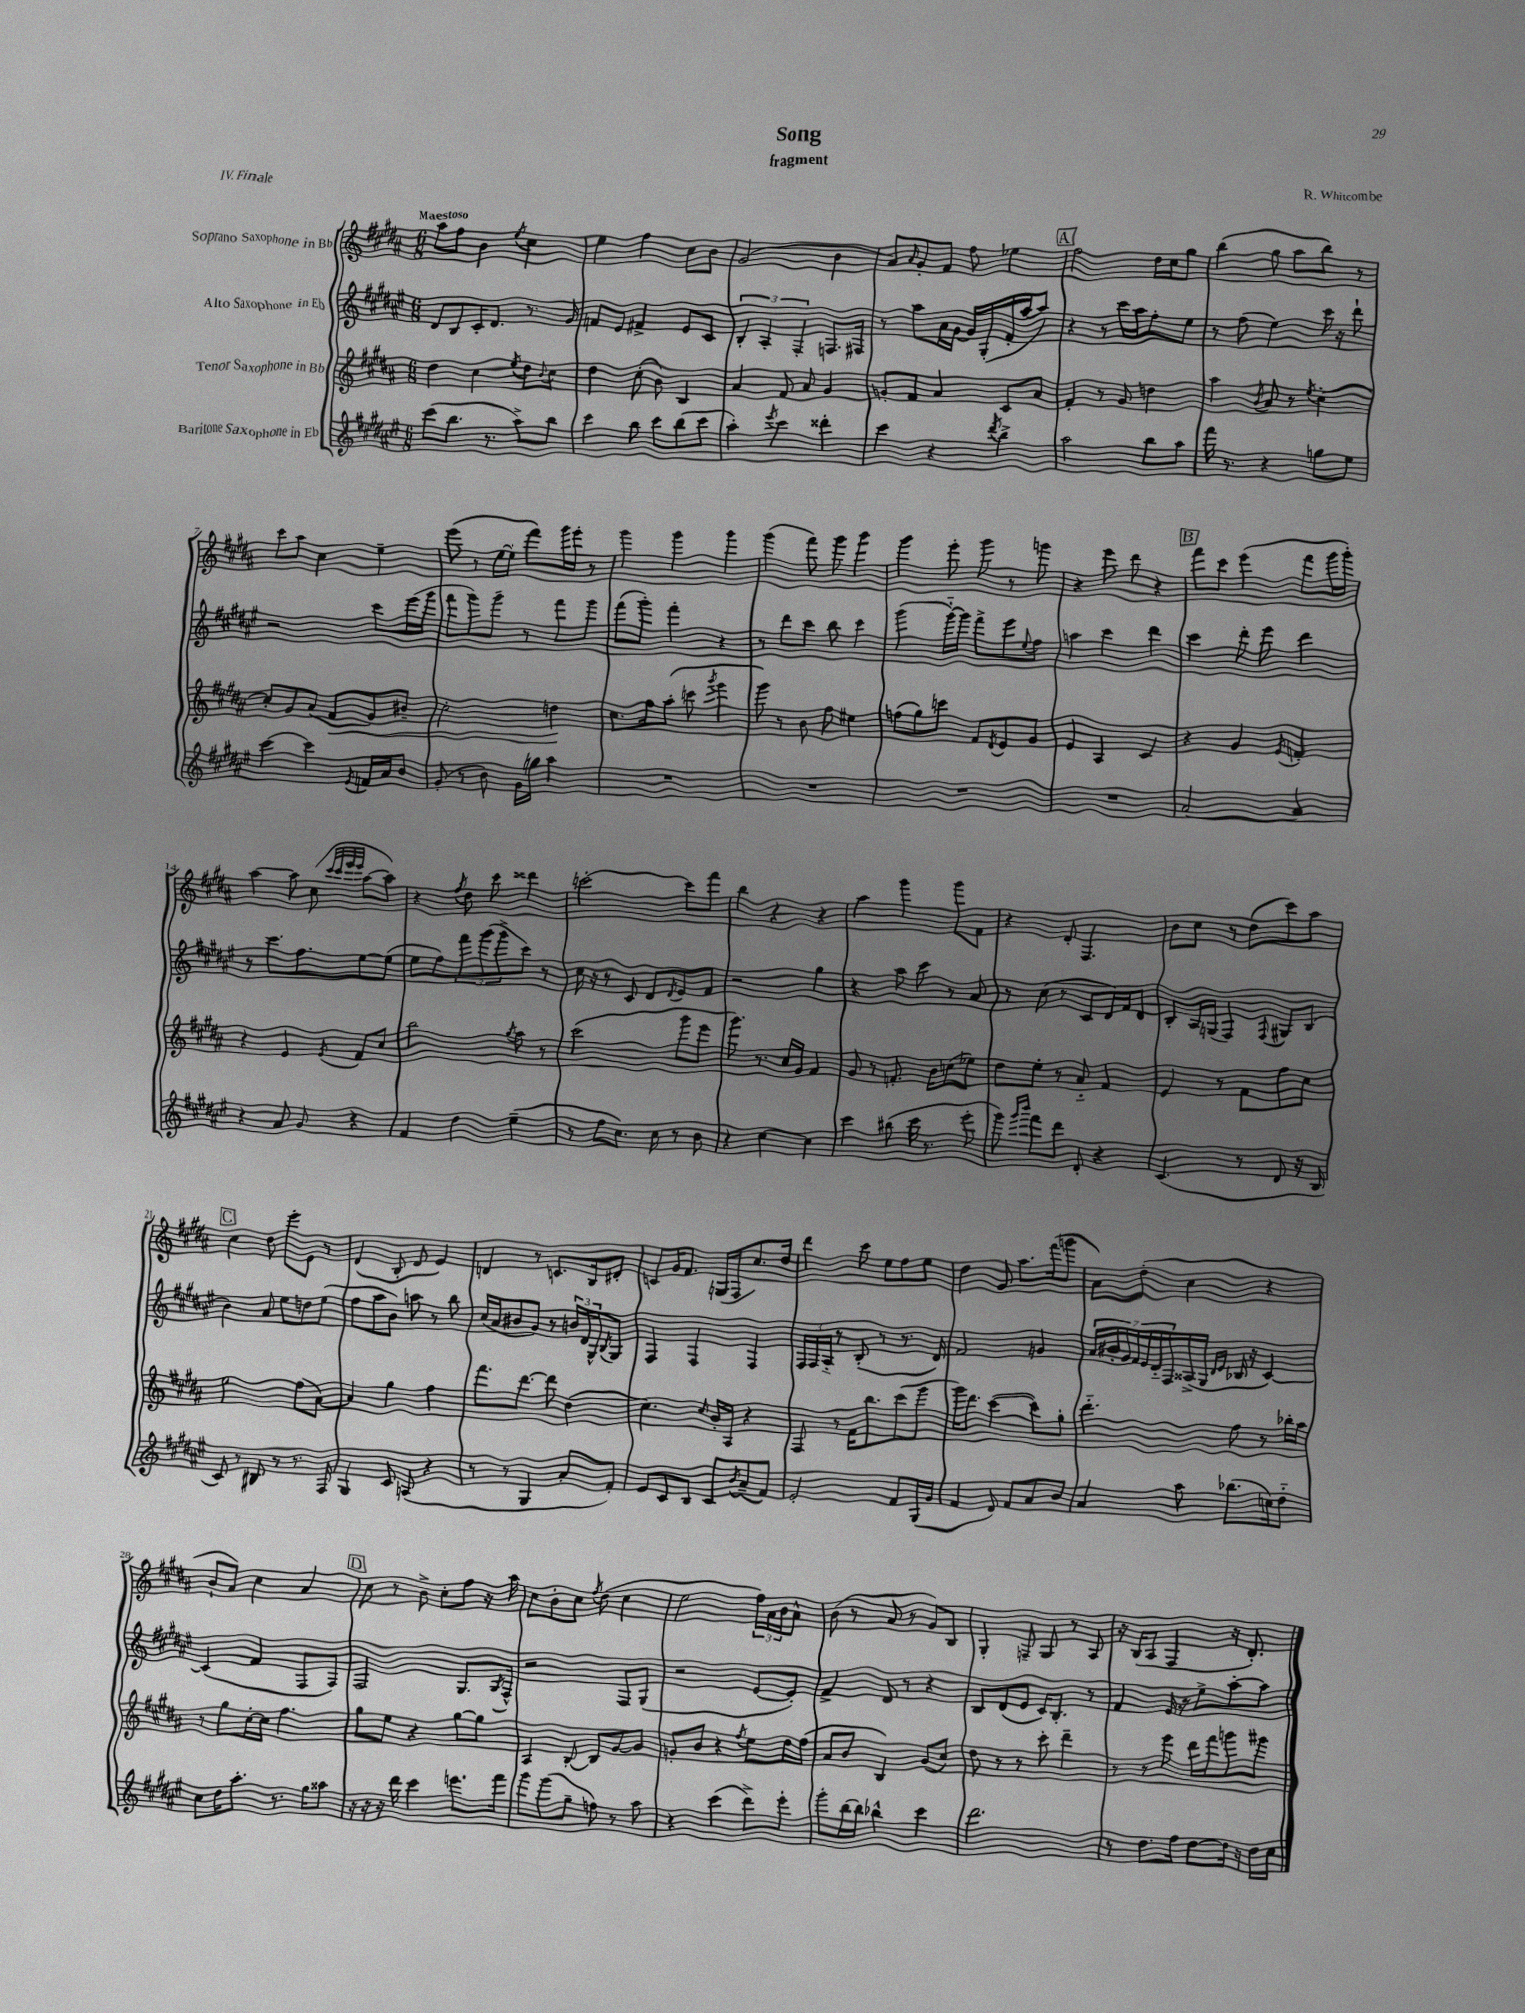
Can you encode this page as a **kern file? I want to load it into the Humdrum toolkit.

**kern	**kern	**kern	**kern
*staff4	*staff3	*staff2	*staff1
*clefG2	*clefG2	*clefG2	*clefG2
*k[f#c#g#d#a#e#]	*k[f#c#g#d#a#]	*k[f#c#g#d#a#e#]	*k[f#c#g#d#a#]
*M6/8	*M6/8	*M6/8	*M6/8
(8ccc#\L	4dd#\	8d#/L	8aa#\L
8.bb\J	.	8B/	8ff#\J
.	4cc#\	16c#'/K	4b\
8.r	.	8.d#/J	.
.	8qee/	.	8qee/
8aa#^\L)	8dd#\L	8.r	4cc#\
.	8qqb/	.	.
8bb\J	8cc#\J	.	.
.	.	16g#/	.
=	=	=	=
4ccc#\	4dd#\	8f/L	4ee\
.	.	8e#/J	.
8bb\	(8cc#'\	4f#^/	4ff#\
8ccc#\L	8b\)	.	.
(8bb\	4B/	8e#/L	8cc#\L
8ccc#\J	.	8c#/J	8b\J
=	=	=	=
4aa#'\)	4a#/	6B'/	(2g#/
.	.	6A#'/	.
8qeee#/	.	.	.
4ccc#\	8f#/	.	.
.	.	6F#'/	.
.	8a#/	.	.
4ddd##'\	4g#/	8.F/L	4b\
.	.	16F#/Jk	.
=	=	=	=
4ccc#\	8g'/L	8r	8a#/L)
.	.	.	16qqa#/
.	8f#/J	8aa#\L	8g#'/
4r	4a#/	16a#\L	8f#/J
.	.	[16g#\JJ	.
.	.	16g#/]LL	8ff#\
.	.	(16G#'/	.
8qddd#/	.	.	.
4bb^\	8c#/L	16f#'/	4ee-\
.	.	[16aa#/J	.
.	8a#/J	8aa#/]J)	.
=	=	=	=
2aa#\	4f#'/	4r	2ff#\
.	8r	8r	.
.	8g#/	16ccc#\LL	.
.	.	16aa#\J	.
8bb\L	4dd\	8ff#'\	16dd#\LL
.	.	.	16cc#\J
8aa#\J	.	8ee#\J	8gg#\J
=	=	=	=
16fff#\	4aa#\	8r	(4bb\
8.r	.	.	.
.	.	(8ff#\	.
.	8qb/	.	.
4r	8a#/	4ee#\)	8gg#\
.	8r	.	8aa#\L
.	8qee/	.	.
8gg\L	[4cc#'\	16ccc#\	8bb\J)
.	.	16r	.
8ee#\J	.	8ddd#`\	8r
=	=	=	=
[4ccc#\	8cc#'/]L	2r	8ccc#\L
.	8g#/	.	8aa#\J
4ccc#\]	(8a#/J	.	4cc#\
.	8f#/L	.	.
8qe#/	.	.	.
16f/LL	8g#/)	8ccc#\L	4ee~\
16a#/J	.	.	.
8b/J	8b#~/J	(16eee#\L	.
.	.	16ggg#\JJ	.
=	=	=	=
(8g#'/	2cc#'\	8fff#\L	(8eee\
8r	.	8ggg#\)	8r
8b\)	.	8ggg#~\J	[16ee\LL
.	.	.	16ee'\]JJ
16g#\LL	.	8r	8fff#\L)
16gg\JJ	.	.	.
4aa#\	4dd\	8fff#\L	16ggg#\L
.	.	.	16eee'\JJ
.	.	8ggg#\J	8r
=	=	=	=
2.r	8.cc#\L	(8fff#\L	4ggg#\
.	.	8ggg#'\J)	.
.	16ff#\k	.	.
.	(8aa#'\J	4fff#'\	4ggg#\
.	8ccc\	.	.
.	8qggg#/	.	.
.	4eee\	4r	4ggg#\
=	=	=	=
2.r	8ggg#\)	8r	(4ggg#\
.	8r	8ddd#\L	.
.	8b\	8ccc#\J	8fff#\)
.	8ff#\	8bb\	8ggg#\
.	4ee#\	4ccc#\	4ggg#\
=	=	=	=
2.r	(8ff\L	(4ggg#\	4ggg#\
.	8gg#\)	.	.
.	8ccc\J	[16ggg#'~\LL)	8eee'\
.	.	16ggg#\]JJ	.
.	8f#/L	8fff#^\L	8ggg#\
.	8qd#/	.	.
.	8e/	8eee#\	8r
.	.	8qqee#/	.
.	8g#/J	8ff#\J	8ggg\
=	=	=	=
2.r	4e/	4aa\	4r
.	4A#/	4ccc#\	8eee\
.	.	.	8ddd#\
.	4c#/	4ddd#\	4r
=	=	=	=
[2a#/	4r	4ccc#\	8fff#\L
.	.	.	8ccc#\J
.	4g#/	8ddd#'\	(4eee\
.	.	8eee#\	.
.	8qe/	.	.
4a#/]	4f'/	4ddd#\	8fff#\L
.	.	.	16ggg#\L
.	.	.	16ggg#'\JJ)
=	=	=	=
4r	4r	8r	[4aa#\
.	.	8.ccc#\L	.
8a#/	4e/	.	8aa#\]
.	.	8.ff#\	.
8g#/	.	.	(8cc#\
.	.	.	32qqccc#/LLL
.	.	.	32qqccc#/
.	.	.	32qqeee/
.	8qe/	.	32qqeee/JJJ
4r	8f#/L	[8ee#\	[8aa#\L
.	8cc#/J	(8ee#\]J	8aa#\]J)
=	=	=	=
4f#/	2bb\	8ee#\L	4r
.	.	8ff#\)	.
.	.	.	8qff#/
4dd#\	.	12fff#\	8dd#\
.	.	(12ggg#\	.
.	.	.	8ccc#\
.	.	12ggg#^\	.
.	8qgg#/	.	.
(4ee#~\	8aa#\	8ccc#\J)	4ddd##\
.	8r	8r	.
=	=	=	=
8r	(2ccc#\	16cc#\	[2ccc'\
.	.	16r	.
8ff#\L	.	8r	.
8.cc#\J)	.	8c#/	.
.	.	8d#/L	.
16cc#\	.	.	.
.	.	8qd#/	.
8r	8ggg#\L	8e#/	8ccc\]L
8b\	8eee\J	8f#/J	8fff#\J
=	=	=	=
4r	8.ggg#\)	2r	4bb\
.	8.r	.	.
[4cc#\	.	.	4r
.	16cc#/LL	.	.
.	16g#/JJ	.	.
4cc#\]	4f#/	4gg#\	4r
=	=	=	=
4ccc#\	8g#/	4r	4aa#\
.	8r	.	.
(8bb#\	8.f'/	8aa#\	4ggg#\
16ccc#\	.	8ccc#\	.
8.r	16b\LK	.	.
.	(8cc\	8r	8ggg#\L
8eee#'\	8ee-\J)	8a#/	8f#\J
=	=	=	=
8ggg#\)	8dd#\L	8r	4r
16qqggg#/LL	.	.	.
16qqbbb/JJ	.	.	.
8fff#\L	8ee'\J	(8cc#\	.
8ddd#\J	8r	8r	8d#'/
8d#'/	8a#'~/	8c#/L	4.F#/
4r	4f#/	16d#/L)	.
.	.	16f#/J	.
.	.	8d#/J	.
=	=	=	=
(4.c#/	4e/	8B'/L	8b\L
.	.	16A#/L	8cc#\J
.	.	(16G/JJ	.
.	8r	4F#/)	8r
8r	8f#\L	.	(8dd#\L
.	.	8qqF#/	.
8d#/	8ff#\	8G#/L	8ccc#\)
16r	8cc#\J	(8B/J	8aa#\J
16B/	.	.	.
=	=	=	=
8c#/)	2ee\	4b\)	4cc#\
8r	.	.	.
8B#/	.	8a#/	8dd#\
8r	.	8ee#\L	8eee'\L
8.r	(8ff#\L	8dd\	8e\J
.	[8a#\J)	(8ee#\J	8r
16F#/	.	.	.
=	=	=	=
4G#/	4a#/]	8ff#\L	(4d#/
.	.	8aa#\	.
8c#/	4gg#\	8b\J)	8B'/
(8A/	.	8aa\	8d#/
4r	4ff#\	8r	4e/)
.	.	8bb\	.
=	=	=	=
8r	8.fff#\L	(16cc#/LL	4d/
.	.	16a#/J	.
8r	.	8b#/	.
.	[8.ddd#\J	.	.
4G#/	.	8g#/J)	8r
.	8ddd#\]	8r	8.c/L
8a#'/L	(4dd#\	24b/LL	.
.	.	24d#/	.
.	.	.	16B/k
.	.	24G#^^/J	.
.	.	8qB/	.
8f#'/J)	.	8G#/J	8d#'/J
=	=	=	=
8e#/L	4.cc#\)	4F#/	8c/L
8c#/	.	.	16g#/K
.	.	.	8.f#/J
8B/J	.	4F#/	.
.	16qqcc#/	.	.
8c#/L	16b'/LL	.	(16G/LL
.	16A#/JJ	.	16F#/J
8qb/	.	.	.
(8a#~/	4r	4F#/	8.cc#/)
8f#/J)	.	.	.
.	.	.	16dd#/Jk
=	=	=	=
2e#'/	8F#/	24F#/LL	4ddd#\
.	.	24F#/	.
.	.	24A#'~/JJ	.
.	8r	8r	.
.	16f#\LK	(8B'/	8ccc#\
.	8.bb\	.	.
.	.	8r	8ee\L
8f#/L	(8ccc#\	8.r	8ff#\
(16G#/L	8ggg#\J	.	8ee\J
16g#/JJ	.	16d#/)	.
=	=	=	=
4f#/	16ggg#\LK)	2f#/	4dd#\
.	8.ddd#\J	.	.
8d#/)	([4ccc#\	.	8g#/
8f#/L	.	.	8.aa#\L
8a#/	8ccc#\]L)	4g/	.
.	.	.	(16fff#\k
8b/J	8gg#'\J	.	8ggg\J
=	=	=	=
4a#/	4.ddd#'~\	28a#/LL	8a#\L)
.	.	28b#'/	.
.	.	28g#/	.
.	.	28f#/	.
.	.	.	(8dd#'\J
.	.	28e#/	.
.	.	28d#'~/	.
.	.	28F#/	.
8aa#\	.	(16A##^/	4cc#\
.	.	16G#/JJ	.
.	.	16qqd#/LL	.
.	.	16qqe#/JJ	.
(8.bb-\L	8ff#\	16B-/	.
.	.	16r	.
.	8r	[4c#/)	4r
16cc\k)	.	.	.
8dd#'~\J	16bb-'\LL	.	.
.	16aa#\JJ	.	.
=	=	=	=
8cc#\L	8r	(4c#/]	8b`/L
16dd#\K	8gg#\L	.	8a#/J)
8.aa#'\J	.	.	.
.	[16cc#'\L	4f#/	4cc#\
.	16cc#\]JJ	.	.
8.r	4.ff#\	.	.
.	.	8F#/L	4a#/
16gg#\LK	.	.	.
8aa##\J	.	8F#/J)	.
=	=	=	=
16r	8gg#\L	2F#/	8cc#\
16r	.	.	.
16r	8ee\J	.	8r
16ddd#\	.	.	.
4ccc#\	4r	.	8b^\
.	.	.	8cc#'\L
8.eee\L	[8gg#\L	8.G#/L	8ff#\J
.	8gg#\]J	.	16r
.	.	8qG#/	.
16fff#\Jk	.	16F#^^/Jk	16aa#\
=	=	=	=
8ggg#\L	4A#/	2r	8cc#\L
(8ggg#\	.	.	8b'\
8gg#~\J	[8B'/	.	8cc#\J
.	.	.	8qff#/
8ff\)	8B/]L	.	(8dd#\
8r	[8g#/	8F#/L	4cc#\
8aa#\	8g#/]J	(8G#/J	.
=	=	=	=
4r	8g'/L	2r	2ee\
.	8b/J	.	.
(4ccc#\	4r	.	.
.	8qff#/	.	.
8ddd#^\L)	8ee\L	[8e#/L	24ff#\LL)
.	.	.	24a#\
.	.	.	24b\J
8eee#'\J	16dd#\L	8e#'/]J)	8a#^^\J
.	(16ff#\JJ	.	.
=	=	=	=
8ggg#'\L	8a#/L	4f#^/	(8b\
[16bb\L	8b/J	.	8r
16bb\]JJ	.	.	.
4bb-^^\	4B/)	8d#/	8a#/
.	.	8r	8r
4ccc#\	(8g#/L	4r	8g#/L)
.	8cc#/J)	.	8B/J
=	=	=	=
2.ddd#\	8dd#\	8B/L	4G#'/
.	8r	(8d#/	.
.	8r	8e#/J	8F~/
.	8ccc#'\	16c#/LK)	8G#/
.	.	8.B'/J	.
.	4ddd#~\	.	8r
.	.	8r	8A#/
=	=	=	=
8r	8r	4f#/	16r
.	.	.	(16B/LK
8.dd#\L	8r	.	8A#/J
.	8eee\	16e#/	4F#/
16ff#\Jk	.	16r	.
[8dd#\L	16ddd#\LL	8ee#^\L	.
.	16fff#\J	.	.
16dd#\]Jk	8ggg\	[8aa#'\	16r
16r	.	.	8.d#'/)
16dd#\LL	8ggg#\J	8aa#\]J	.
16cc#\JJ	.	.	.
==	==	==	==
*-	*-	*-	*-
